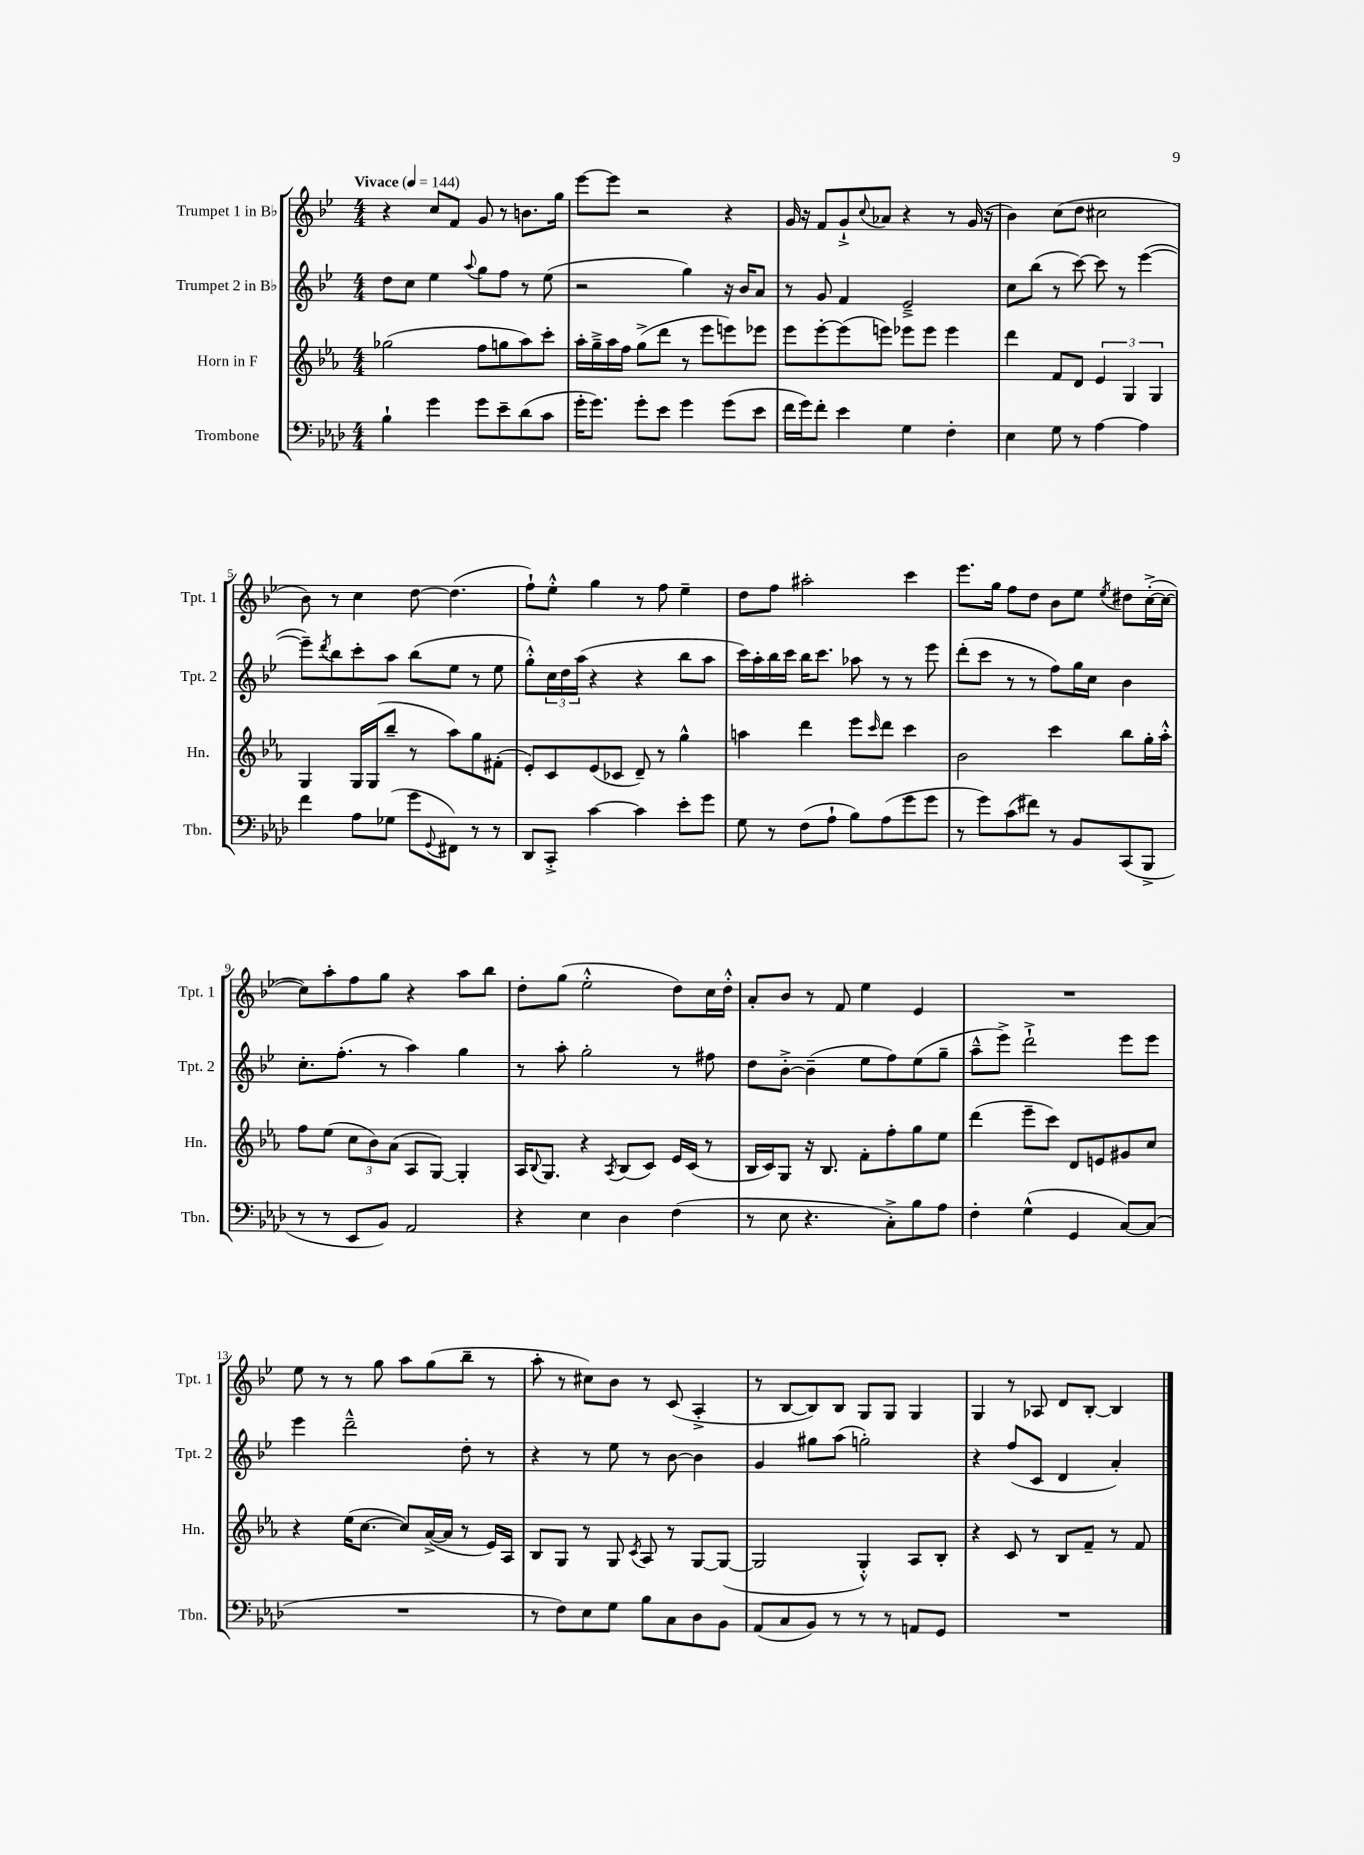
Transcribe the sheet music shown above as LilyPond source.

<<
\new StaffGroup <<
\new Staff = "s0" \with { instrumentName = "Trumpet 1 in Bb" shortInstrumentName = "Tpt. 1" } {
    \clef treble \key bes \major \numericTimeSignature \time 4/4 \tempo "Vivace" 4 = 144
    r4 c''8 f'8 g'8 r8 b'8. g''16 |
    ees'''8~ ees'''8 r2 r4 |
    g'16 r16 f'8 g'8-!-> \appoggiatura { c''8 } aes'8 r4 r8 g'16( r16 |
    bes'4) c''8( d''8 cis''2 |
    bes'8) r8 c''4 d''8~ d''4.( |
    f''8-!) ees''8-.-^ g''4 r8 f''8 ees''4-- |
    d''8 f''8 ais''2-. c'''4 |
    ees'''8. g''16 f''8 d''8 bes'8 ees''8 \acciaccatura { ees''8 } dis''8 c''16~-.->( c''16~ |
    c''8) a''8-. f''8 g''8 r4 a''8 bes''8 |
    d''8-. g''8( ees''2-.-^ d''8) c''16 d''16-.-^ |
    a'8-. bes'8 r8 f'8 ees''4 ees'4 |
    R1 |
    ees''8 r8 r8 g''8 a''8 g''8( bes''8-- r8 |
    a''8-. r8 cis''8) bes'8 r8 c'8( a4-.-> |
    r8 bes8~ bes8) bes8 g8 g8 g4 |
    g4 r8 aes8 d'8 bes8~-. bes4 \bar "|." |
}
\new Staff = "s1" \with { instrumentName = "Trumpet 2 in Bb" shortInstrumentName = "Tpt. 2" } {
    \clef treble \key bes \major \numericTimeSignature \time 4/4
    d''8 c''8 ees''4 \appoggiatura { a''8 } g''8 f''8 r8 ees''8( |
    r2 g''4) r16 bes'16 a'8 |
    r8 g'8 f'4 ees'2---> |
    c''8 bes''8( r8 c'''8~) c'''8 r8 ees'''4~( |
    ees'''8--) \acciaccatura { d'''8 } bes''8 c'''8-. a''8 bes''8( ees''8 r8 ees''8 |
    g''8-.-^) \tuplet 3/2 { c''16 d''16 a''16( } r4 r4 bes''8 a''8 |
    c'''16) a''16-. bes''16 c'''16 bes''16 c'''8. aes''8 r8 r8 ees'''8 |
    d'''8-.( c'''8 r8 r8 f''8) g''16 c''16 bes'4 |
    c''8.-. f''8.-.( r8 a''4) g''4 |
    r8 a''8-. g''2-. r8 fis''8 |
    d''8 bes'8~-.-> bes'4--( ees''8 f''8) ees''8( g''8-- |
    a''8---^ ees'''8->) d'''2-!-> ees'''8 ees'''8 |
    ees'''4 d'''2---^ d''8-. r8 |
    r4 r8 ees''8 r8 bes'8~ bes'4 |
    g'4 gis''8 a''8( g''2-.) |
    r4 f''8( c'8 d'4 a'4-.) \bar "|." |
}
\new Staff = "s2" \with { instrumentName = "Horn in F" shortInstrumentName = "Hn." } {
    \clef treble \key ees \major \numericTimeSignature \time 4/4
    ges''2( f''8 g''8 aes''8) c'''8-. |
    aes''16-. g''16---> aes''16 f''16 g''8->( d'''8 r8 ees'''8 e'''8) ees'''8 |
    ees'''8 ees'''8~-. ees'''8( e'''8) ees'''8 ees'''8 ees'''4 |
    d'''4 f'8 d'8 \tuplet 3/2 { ees'4 g4 g4 } |
    g4 g16 g16( bes''8-- r8 aes''8) g''8 fis'8-.( |
    ees'8-.) c'8 ees'8( ces'8 d'8--) r8 g''4-^ |
    a''4 d'''4 ees'''8 \grace { c'''16 } d'''8 c'''4 |
    bes'2 c'''4 bes''8 g''16-. aes''16-.-^ |
    f''8 ees''8( \tuplet 3/2 { c''8 bes'8) aes'8( } aes8 g8~) g4-. |
    aes16 \appoggiatura { bes8 } g8. r4 \acciaccatura { aes8 } bes8( c'8) ees'16 c'16( r8 |
    bes16 c'16) g8 r16 bes8. f'8-. f''8-. g''8 ees''8 |
    d'''4( ees'''8-- c'''8) d'8 e'8 gis'8 c''8 |
    r4 ees''16( c''8.~ c''8) aes'16~->( aes'16 r8 ees'16) aes16 |
    bes8 g8 r8 g8 \acciaccatura { c'8 } aes8 r8 g8~ g8~( |
    g2 g4-.-^) aes8 bes8-. |
    r4 c'8 r8 bes8 f'8-- r8 f'8 \bar "|." |
}
\new Staff = "s3" \with { instrumentName = "Trombone" shortInstrumentName = "Tbn." } {
    \clef bass \key aes \major \numericTimeSignature \time 4/4
    bes4-! g'4 g'8 ees'8-- des'8( c'8 |
    g'16-. g'8.) g'8-. ees'8 g'4 g'8( ees'8 |
    f'16 g'16) f'8-. ees'4 g4 f4-. |
    ees4 g8 r8 aes4~ aes4 |
    f'4 aes8 ges8( g'8 \appoggiatura { g,8 } fis,8) r8 r8 |
    des,8 c,8-.-> c'4~ c'4 ees'8-. g'8 |
    g8 r8 f8( aes8-! bes8) aes8( g'8 g'8 |
    r8 g'8) c'8( fis'8) r8 bes,8 c,8( bes,,8-> |
    r8 r8 ees,8 bes,8) aes,2 |
    r4 ees4 des4 f4( |
    r8 ees8 r4. c8-.->) bes8 aes8 |
    f4-. g4-^( g,4 c8~) c8( |
    R1 |
    r8 f8) ees8 g8 bes8 c8 des8 bes,8 |
    aes,8( c8 bes,8) r8 r8 r8 a,8 g,8 |
    R1 \bar "|." |
}
>>
>>
